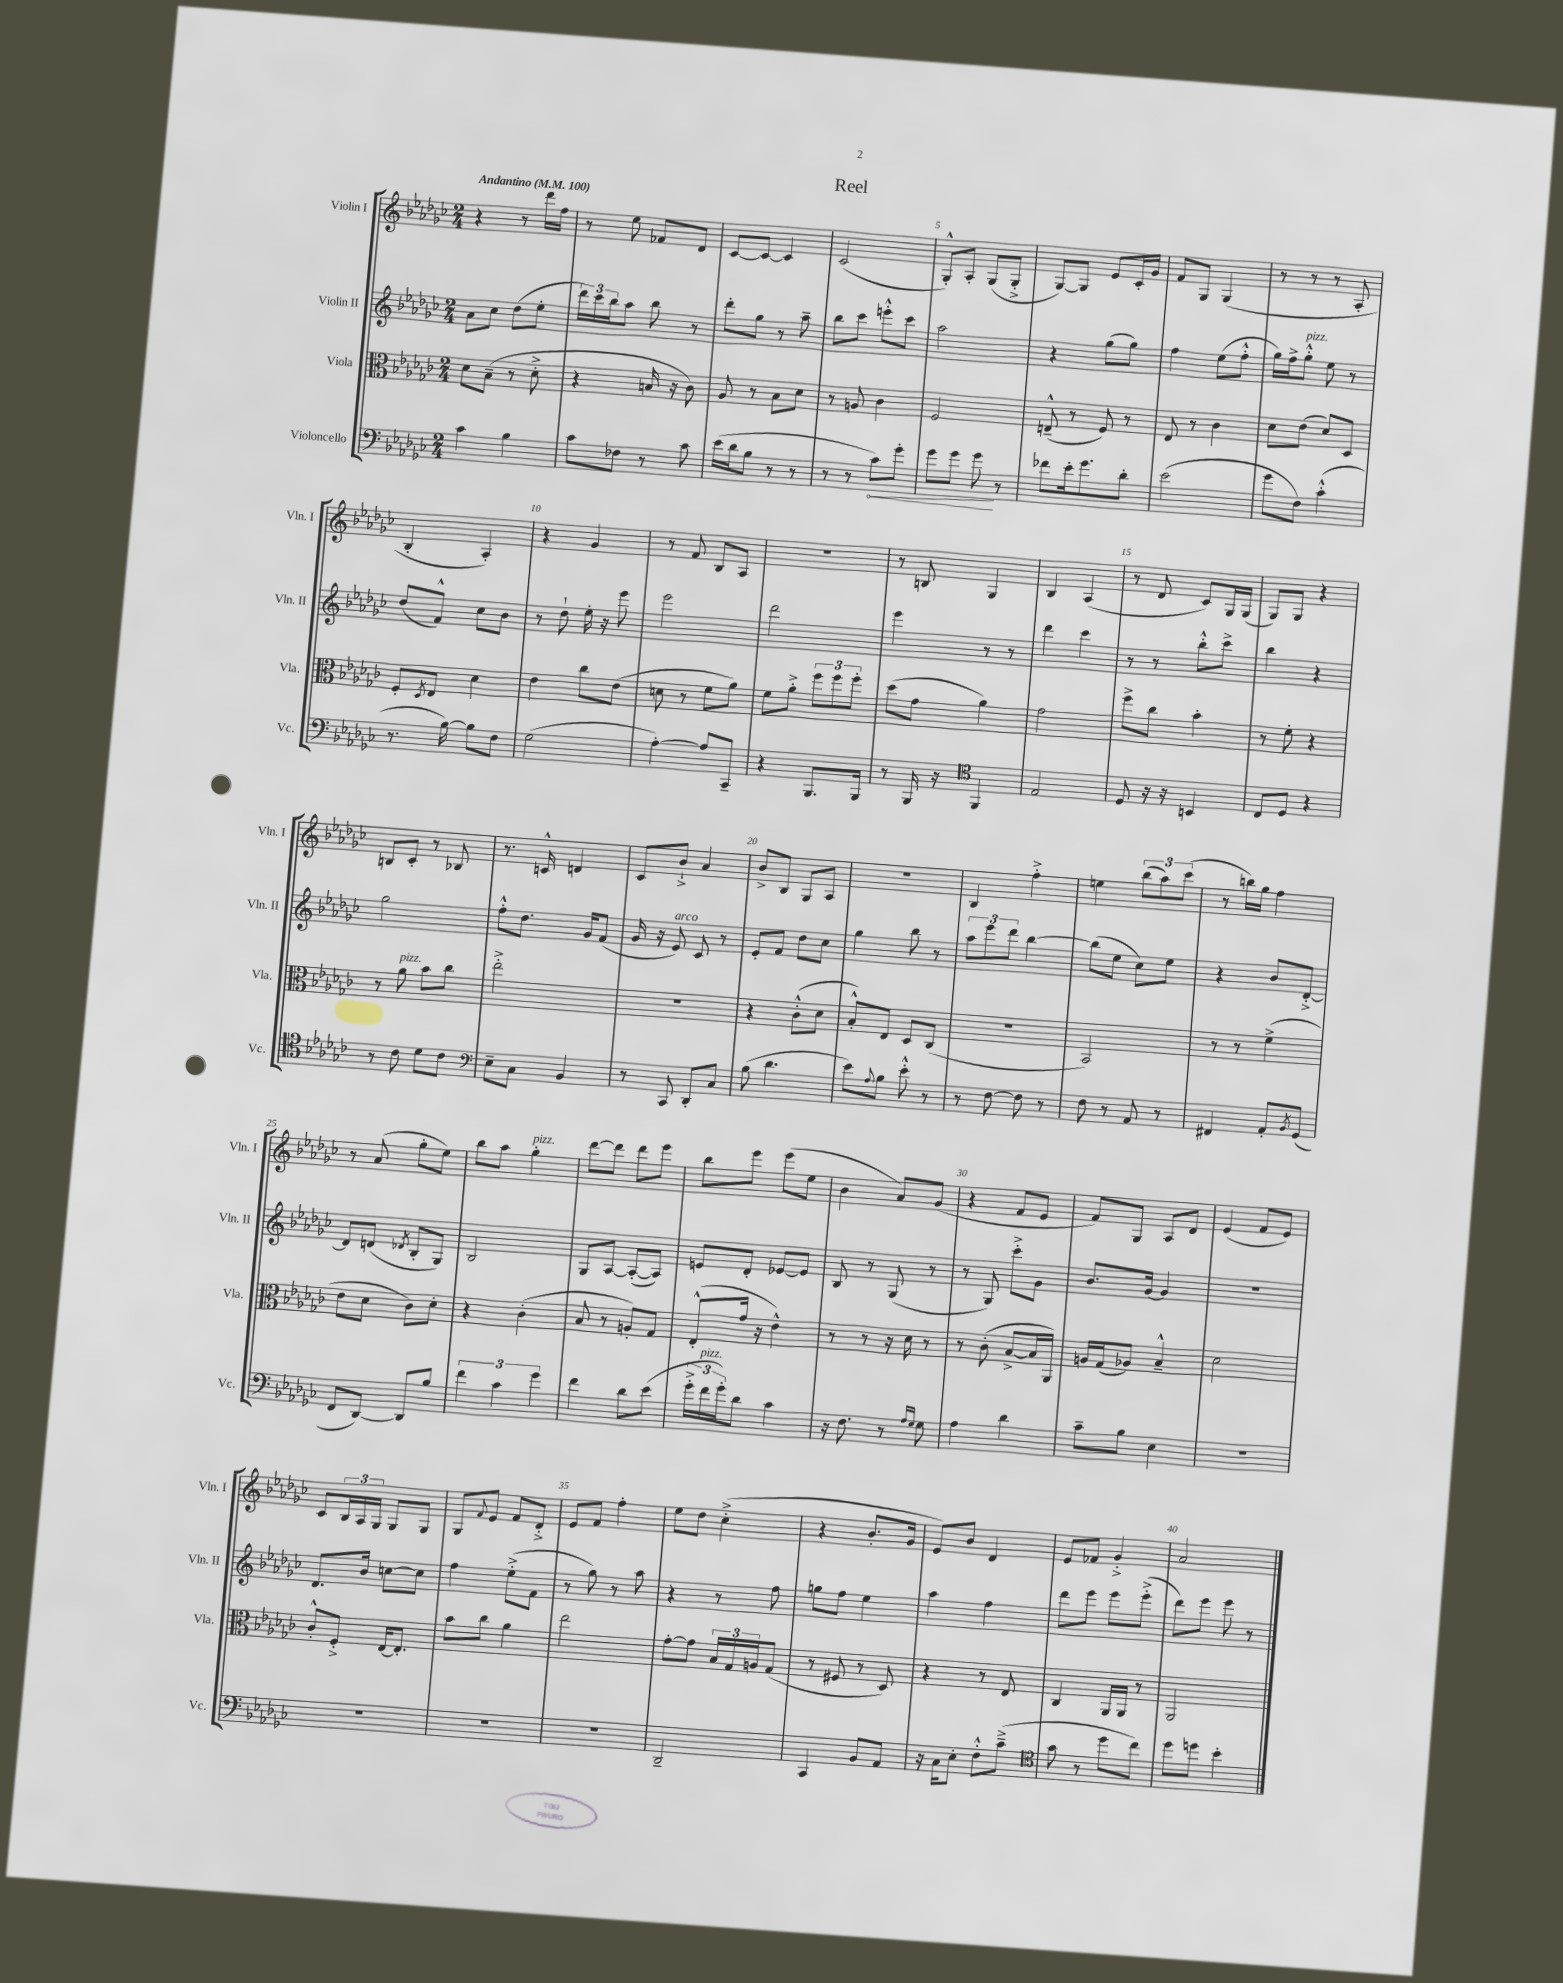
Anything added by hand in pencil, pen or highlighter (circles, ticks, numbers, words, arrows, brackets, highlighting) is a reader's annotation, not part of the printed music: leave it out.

**kern	**dynam	**kern	**kern	**kern
*part4	*part4	*part3	*part2	*part1
*staff4	*staff4	*staff3	*staff2	*staff1
*I"Violoncello	*	*I"Viola	*I"Violin II	*I"Violin I
*I'Vc.	*	*I'Vla.	*I'Vln. II	*I'Vln. I
*clefF4	*	*clefC3	*clefG2	*clefG2
*k[b-e-a-d-g-c-]	*	*k[b-e-a-d-g-c-]	*k[b-e-a-d-g-c-]	*k[b-e-a-d-g-c-]
*M2/4	*	*M2/4	*M2/4	*M2/4
*MM100	*	*MM100	*MM100	*MM100
=1	=1	=1	=1	=1
!	!	!	!	!LO:TX:a:B:t=Andantino
4c-\	.	8d-\L	8a-\L	4r
.	.	(8B-~\J	8cc-\J	.
4B-\	.	8r	(8dd-\L	8r
.	.	8d-'^\	8ee-'\J	16ddd-\LL
.	.	.	.	16ff\JJ
=2	=2	=2	=2	=2
8c-\L	.	4r	24ddd-\LL)	8r
.	.	.	24ccc-\	.
.	.	.	24bb-\J	.
8F-X\J	.	.	8aa-\J	8ee-\
8r	.	16Bn/	8bb-\	8f-X/L
.	.	16r	.	.
8c-\	.	8c-\)	8r	8d-/J
=3	=3	=3	=3	=3
(16e-\LL	.	8A-/	8ddd-'\L	[8c-/L
16d-\J	.	.	.	.
8B-\J	.	8r	8gg-\J	8c-/J_
8r	.	8B-\L	8r	4c-/]
8r	.	8d-\J	8aa-~\	.
=4	=4	=4	=4	=4
8r	.	8r	8bb-\L	(2c-/
8r	.	8An/	8ccc-\J	.
!	!LO:HP:b	!	!	!
8c-\L)	<	4c-\	8eeen'^^\L	.
8g-'\J	.	.	8ccc-\J	.
=5	=5	=5	=5	=5
8g-\L	.	2F/	2aa-\	8G-'^^/L)
8g-\J	.	.	.	8A-'/J
8g-\	.	.	.	(8G-/L
8r	[	.	.	8G-'^/J
=6	=6	=6	=6	=6
8f-X\L	.	(8En~^^/	4r	[8G-/L)
16e-'\k	.	8r	.	8G-/J]
8.g-\	.	.	.	.
.	.	8F/)	(8gg-\L	8e-/L
8d-'\J	.	8r	8gg-\J)	16c-'/L
.	.	.	.	16g-/JJ
=7	=7	=7	=7	=7
(2e-\	.	8E-/	4ff\	8f/L
.	.	8r	.	8G-/J
.	.	4c-\	(8ee-\L	(4G-/
.	.	.	8ff'^^\J	.
=8	=8	=8	=8	=8
8g-\L	.	8d-\L	16gg-\LL)	8r
.	.	.	16ff^\J	.
!	!	!	!LO:TX:a:i:t=pizz.	!
8F\J)	.	(8e-\J	8gg-'^^\J	8r
(4c-'^^\	.	8d-/L)	8ee-\	8r
.	.	8D-/J	8r	8A-'/
!!LO:LB:g=z
=9	=9	=9	=9	=9
8.r	.	8F'/L	(8dd-/L	4B-'/
.	.	8qD-/	.	.
.	.	8E-/J	8f^^/J)	.
[16B-\)	.	.	.	.
8B-\L]	.	4d-\	8cc-\L	4A-'/)
8F\J	.	.	8b-\J	.
=10	=10	=10	=10	=10
(2G-\	.	4e-\	8r	4r
.	.	.	8dd-`\	.
.	.	8cc-\L	16ee-'\	4g-/
.	.	.	16r	.
.	.	(8e-\J	8eee-\	.
=11	=11	=11	=11	=11
[4A-'\)	.	8dn\	2eee-\	8r
.	.	8r	.	8f/
8A-/L]	.	8f\L	.	8B-/L
8CC-~/J	.	8a-\J)	.	8A-/J
=12	=12	=12	=12	=12
4r	.	8f\L	2ddd-\	2r
.	.	8a-'^\J	.	.
8.BBB-/L	.	12ff\L	.	.
.	.	12ff\	.	.
.	.	12ff'\J	.	.
16BBB-/Jk	.	.	.	.
=13	=13	=13	=13	=13
8r	.	(8dd-\L	4eee-\	8r
16BBB-/	.	8g-\J	.	8Bn/
16r	.	.	.	.
*clefC4	*	*	*	*
4FF/	.	4a-\)	8r	4G-/
.	.	.	8r	.
=14	=14	=14	=14	=14
2E-/	.	2g-\	4ddd-\	4B-/
.	.	.	4ccc-\	(4A-/
=15	=15	=15	=15	=15
8D-/	.	8ff^\L	8r	8r
16r	.	8cc-\J	8r	8d-/
16r	.	.	.	.
4BBn/	.	4b-'\	8bb-'^^\L	8c-/L)
.	.	.	8ccc-^\J	16G-/L
.	.	.	.	(16G-/JJ
=16	=16	=16	=16	=16
8C-/L	.	8r	4bb-\	8G-/L)
8D-/J	.	8f'\	.	8G-/J
4r	.	4r	4r	4r
!!LO:LB:g=z
=17	=17	=17	=17	=17
8r	.	8r	2gg-\	8Bn/L
!	!	!LO:TX:a:i:t=pizz.	!	!
8c-\	.	8a-\	.	8c-'/J
8d-\L	.	8b-\L	.	8r
8c-\J	.	8cc-\J	.	8B-X/
=18	=18	=18	=18	=18
*clefF4	*	*	*	*
8E-~\L	.	2ee-'^\	8ff'^^\L	8.r
8C-\J	.	.	8.dd-\J	.
.	.	.	.	16cn^^/
4BB-/	.	.	.	4dn/
.	.	.	16g-/KL	.
.	.	.	(8f/J	.
=19	=19	=19	=19	=19
8r	.	2r	16g-/	8c-/L
.	.	.	16r	.
!	!	!	!LO:TX:a:i:t=arco	!
8CC-/	.	.	8e-/)	8b-`^/J
8DD-'/L	.	.	8c-/	4a-/
8C-/J	.	.	8r	.
=20	=20	=20	=20	=20
(8B-\	.	4r	8e-'/L	8b-^/L
4.d-\	.	.	8f/J	8B-/J
.	.	(8c-'^^\L	8dd-\L	8G-/L
.	.	8d-\J	8cc-\J	8A-/J
=21	=21	=21	=21	=21
8e-\L)	.	8B-'^^/L)	4gg-\	2r
8qqA-/	.	.	.	.
8B-\J	.	8E-/J	.	.
8e-'^^\	.	8D-/L	8bb-\	.
8r	.	(8C-/J	8r	.
=22	=22	=22	=22	=22
8r	.	2r	12aa-\L	4B-/
.	.	.	12eee-\	.
[8F\	.	.	.	.
.	.	.	12ddd-\J	.
8F\]	.	.	[4bb-\	4ff'^\
8r	.	.	.	.
=23	=23	=23	=23	=23
8F\	.	2BB-/)	(8bb-\L]	4een\
8r	.	.	8ee-\J	.
8AA-/	.	.	8cc-\L)	(12bb-\L
.	.	.	.	12aa-\)
8r	.	.	8ee-\J	.
.	.	.	.	(12ccc-\J
=24	=24	=24	=24	=24
4FF#X/	.	8r	4r	8r
.	.	8r	.	16bbn\LL)
.	.	.	.	16gg-\JJ
8AA-'/L	.	(4f^\	8b-/L	4ff\
8qBB-/	.	.	.	.
(8GG-/J	.	.	[8d-'^/J	.
!!LO:LB:g=z
=25	=25	=25	=25	=25
8FF/L	.	8e-\L	8d-/L]	8r
[8DD-/J)	.	8d-\J	(8dn/J	(8a-/
.	.	.	8qd-X/	.
8DD-/L]	.	8c-\L)	8B-'/L	8gg-'\L
8B-/J	.	8d-'\J	8G-/J)	8ee-\J)
=26	=26	=26	=26	=26
6f\	.	4r	2B-/	8bb-\L
.	.	.	.	8aa-\J
6c-\	.	.	.	.
!	!	!	!	!LO:TX:a:i:t=pizz.
.	.	(4c-'\	.	4gg-'\
6g-\	.	.	.	.
=27	=27	=27	=27	=27
4f\	.	8B-/	8G-/L	[8ddd-\L
.	.	8r	[8A-/J	8ddd-\J]
8d-\L	.	8An'/L)	(8A-'/L_	8ddd-\L
(8e-\J	.	8G-/J	8A-/J])	8eee-\J
=28	=28	=28	=28	=28
24g-'^\LL	.	(8E-'^^/L	8en/L	8bb-\L
!LO:TX:a:i:t=pizz.	!	!	!	!
24f\	.	.	.	.
24g-'\J)	.	.	.	.
8d-\J	.	16g-/Jk	8d-'/J	8eee-\J
.	.	16r	.	.
4c-\	.	4e-^^\)	[8e-X/L	(8eee-\L
.	.	.	8e-/J]	8ee-\J
=29	=29	=29	=29	=29
16r	.	8r	8B-/	4b-\
8.F\	.	.	.	.
.	.	8r	8r	.
8r	.	16r	(8G-/	8a-/L)
.	.	16d-\	.	.
16qqA-/LL	.	.	.	.
16qqG-/JJ	.	.	.	.
8G-\	.	8r	8r	(8g-/J
=30	=30	=30	=30	=30
4A-\	.	8r	8r	4r
.	.	(8c-'\	8G-/)	.
4d-\	.	[8B-^/L	8ccc-'^\L	8f/L
.	.	16B-/L]	8g-\J	8e-/J
.	.	16AA-/JJ)	.	.
=31	=31	=31	=31	=31
8c-~\L	.	16An/LL	8.b-/L	8f/L)
.	.	(16G-/J	.	.
8B-\J	.	8A-X/J)	.	8G-/J
.	.	.	[16g-/Jk	.
4E-\	.	4B-~^^/	4g-/]	8A-/L
.	.	.	.	8d-/J
=32	=32	=32	=32	=32
2r	.	2d-\	2r	(4e-/
.	.	.	.	8f/L
.	.	.	.	8e-/J)
!!LO:LB:g=z
=33	=33	=33	=33	=33
2r	.	8c-'^^/L	8.d-/L	8c-/L
.	.	8F'^/J	.	24B-/L
.	.	.	.	24A-/
.	.	.	16b-/Jk	.
.	.	.	.	24G-/JJ
.	.	[16E-/KL	[8ccn\L	8G-/L
.	.	8.E-'/J]	.	.
.	.	.	8cc\J]	8G-/J
=34	=34	=34	=34	=34
2r	.	8b-\L	4ff\	8G-/L
.	.	.	.	8qqf/
.	.	8cc-\J	.	8e-/J
.	.	4a-\	(8ee-'^\L	8f/L
.	.	.	8f\J	8d-'^/J
=35	=35	=35	=35	=35
2r	.	2ee-\	8r	8e-/L
.	.	.	8gg-\)	8f/J
.	.	.	8r	4ff'\
.	.	.	8aa-\	.
=36	=36	=36	=36	=36
2DD-~/	.	[8g-'\L	4r	8ee-\L
.	.	8g-\J]	.	8dd-\J
.	.	24B-/LL	8r	(4cc-'^\
.	.	24G-/	.	.
.	.	24An/J	.	.
.	.	(8G-/J	8ff\	.
=37	=37	=37	=37	=37
4CC-/	.	8r	8ggn\L	4r
.	.	8F#X/	8ff\J	.
8BB-/L	.	8r	4ee-\	8.b-'/L
8AA-/J	.	8D-/)	.	.
.	.	.	.	16g-/Jk
=38	=38	=38	=38	=38
16r	.	4r	4aa-\	8e-/L)
16C-\KL	.	.	.	.
8E-'\J	.	.	.	8b-/J
8F'^^\L	.	8r	4ff\	4d-/
(8c-~^\J	.	8E-/	.	.
=39	=39	=39	=39	=39
*clefC4	*	*	*	*
8g-\	.	4C-/	8ddd-\L	8e-/L
8r	.	.	8eee-\J	8f-X/J
8dd-\L	.	16AA-/LL	8eee-\L	4g-'^/
.	.	16AA-/JJ	.	.
8cc-\J)	.	8r	(8eee-'^\J	.
=40	=40	=40	=40	=40
8dd-\L	.	2AA-/	8ddd-\L)	2a-/
8ddn\J	.	.	8eee-\J	.
4b-'\	.	.	8eee-\	.
.	.	.	8r	.
==	==	==	==	==
*-	*-	*-	*-	*-
